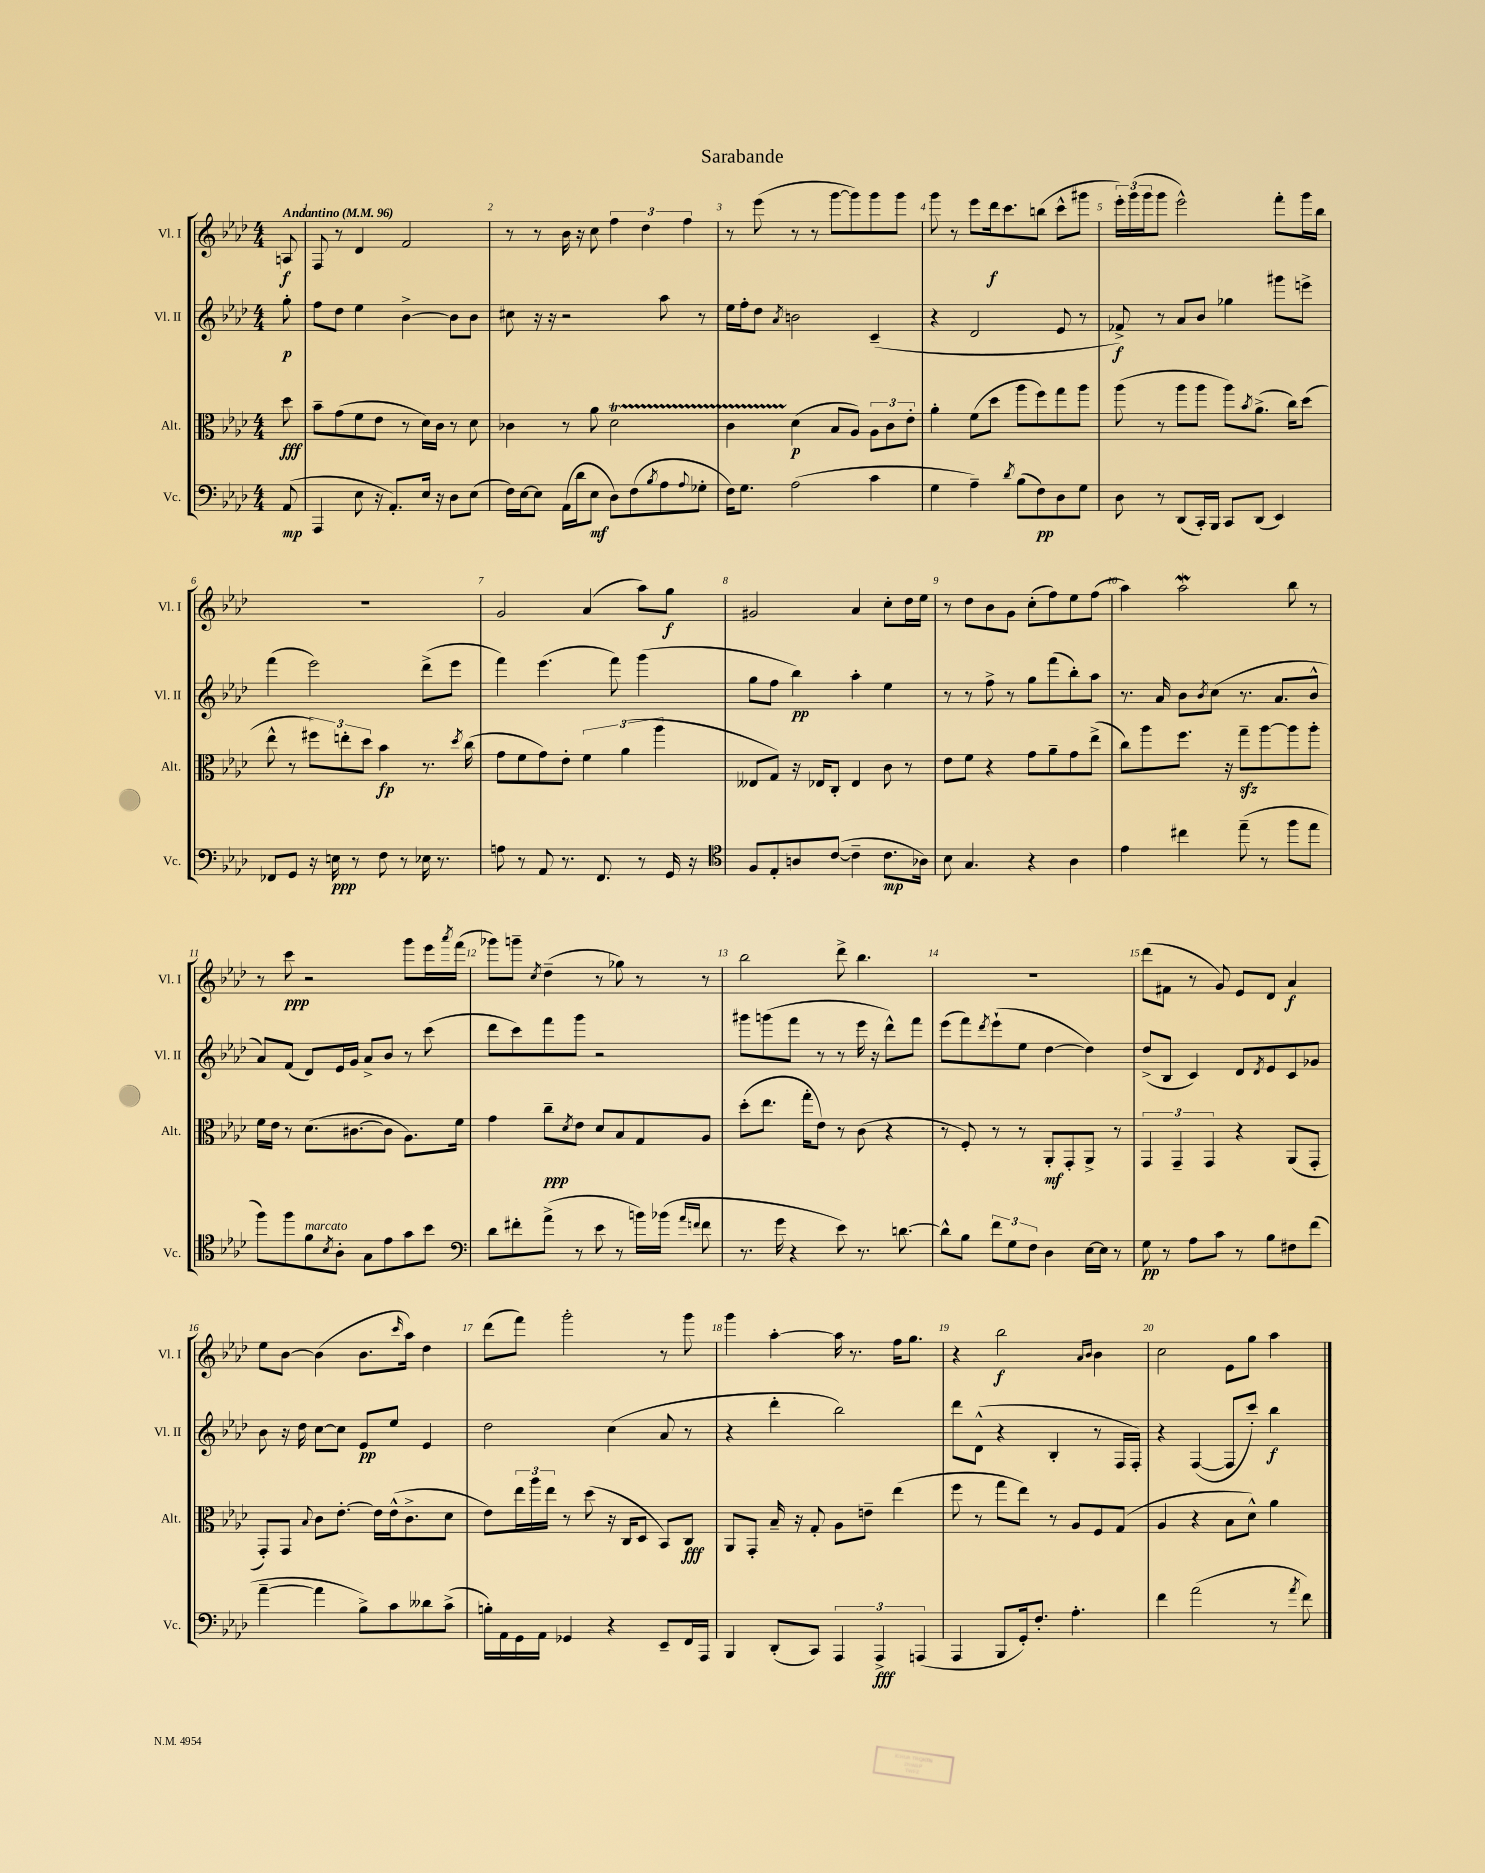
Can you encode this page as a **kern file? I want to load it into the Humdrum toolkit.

**kern	**kern	**kern	**kern
*staff4	*staff3	*staff2	*staff1
*clefF4	*clefC3	*clefG2	*clefG2
*k[b-e-a-d-]	*k[b-e-a-d-]	*k[b-e-a-d-]	*k[b-e-a-d-]
*M4/4	*M4/4	*M4/4	*M4/4
*MM96	*MM96	*MM96	*MM96
(8AA-	8dd-	8gg'	8A
=	=	=	=
4AAA-	8b-~	8ff	8F
.	(8g	8dd-	8r
8E-	8f	4ee-	4d-
16r	8e-	.	.
8.AA-')	.	.	.
.	8r	[4b-^	2f
16E-	16d-)	.	.
16r	16c	.	.
8D-	8r	8b-]	.
(8E-	8d-	8b-	.
=	=	=	=
16F)	4c-	8cc#	8r
[16E-	.	.	.
8E-]	.	16r	8r
.	.	16r	.
(16AA-	8r	2r	16b-
16d-	.	.	16r
8E-	8a-	.	8cc
8D-)	2d-	.	6ff
(8F	.	.	.
.	.	.	6dd-
8qB-	.	.	.
8A-	.	8aa-	.
.	.	.	6ff
8qqA-	.	.	.
8G-'	.	8r	.
=	=	=	=
16F)	4c	16ee-	8r
8.G	.	16ff'	.
.	.	8dd-	(8eee-
.	.	8qa-	.
(2A-	(4d-	2b	8r
.	.	.	8r
.	8B-	.	[8ggg
.	8A-)	.	8ggg])
4c	12A-	(4c~	8ggg
.	12c	.	.
.	.	.	8ggg
.	12e-'	.	.
=	=	=	=
4G	4a-'	4r	8ggg
.	.	.	8r
4A-~)	(8f	2d-	8eee-
.	8dd-	.	16ddd-
.	.	.	8.ccc
8qd-	.	.	.
(8B-	8aa-	.	.
8F)	8ff)	.	(8bb
8D-	8gg	8e-	8ccc^^
8G	8aa-	8r	8ggg#
=	=	=	=
8D-	(8aa-	8f-^)	24eee-')
.	.	.	(24ggg
.	.	.	24ggg
8r	8r	8r	8ggg
(8DD-	8aa-	8a-	2eee-^^)
16CC')	8aa-	8b-	.
16BBB-	.	.	.
8CC	8aa-)	4gg-	.
.	8qb-	.	.
(8DD-	(8.a-^	.	.
4EE-)	.	8ggg#	8fff'
.	16cc)	.	.
.	(8dd-	8eee^	16ggg
.	.	.	16bb-
=	=	=	=
8FF-	8ee-^^	(4fff	1r
8GG	8r	.	.
16r	12ff#)	2eee-)	.
16E	.	.	.
.	12ee'	.	.
8r	.	.	.
.	12dd-	.	.
8F	4b-	.	.
8r	.	.	.
16E-	8.r	(8ddd-^	.
8.r	.	.	.
.	.	8eee-	.
.	8qdd-	.	.
.	(16cc	.	.
=	=	=	=
8A	8g	4fff)	2g
8r	8f	.	.
8AA-	8g)	(4.eee-	.
8.r	8e-'	.	.
.	6f	.	(4a-
8.FF	.	.	.
.	.	8fff)	.
.	(6a-	.	.
8r	.	(4ggg	8aa-)
.	6aa-	.	.
16GG	.	.	8gg
16r	.	.	.
=	=	=	=
*clefC4	*	*	*
8F	8E--	8gg	2g#
8E-'	8G)	8ff	.
8A	16r	4bb-)	.
.	16E-	.	.
([8c	8C'	.	.
4c~]	4E-	4aa-'	4a-
8.c	8c	4ee-	8cc'
.	8r	.	16dd-
16A-)	.	.	16ee-
=	=	=	=
8B-	8e-	8r	8r
4.G	8f	8r	8dd-
.	4r	8ff^	8b-
.	.	8r	8g
4r	8g	8gg	(8cc'
.	8a-~	(8fff	8ff)
4A-	8g	8bb-')	8ee-
.	(8ee-^	8aa-	(8ff
=	=	=	=
4e-	8cc)	8.r	4aa-)
.	8aa-	.	.
.	.	16a-	.
4cc#	8.ff	8b-	2aa-
.	.	8qb-	.
.	.	(8cc	.
.	16r	.	.
(8ee-~	8gg~	8.r	.
8r	[8aa-	.	.
.	.	8.a-	.
8ff	8aa-]	.	8bb-
8ee-	8aa-'	8b-^^	8r
=	=	=	=
8ff)	16f	8a-)	8r
.	16e-	.	.
8ff	8r	(8f	8ccc
8f	(8.d-	8d-)	2r
8qB-	.	.	.
8A-'	.	16e-	.
.	[8.c#	16g	.
8G	.	8a-^	.
8e-	8c#]	8b-	.
8g	8.A-)	8r	8ggg
8b-	.	(8ccc	16eee-
.	.	.	8qaaa-
.	16f	.	(16fff
=	=	=	=
*clefF4	*	*	*
8d-	4g	8ddd-	8ggg-)
8f#'	.	8ccc)	8ggg~
.	.	.	8qcc
(8a-^	8cc~	8fff	(4dd-~
.	8qd-	.	.
8r	8e-	8ggg	.
8e-	8d-	2r	8r
8r	8B-	.	8gg-)
16b)	8G	.	8r
(16b-	.	.	.
16qqa-	.	.	.
16qqf	.	.	.
8f	8A-	.	8r
=	=	=	=
8.r	(8dd-'	8ggg#	2bb-
.	8.ee-	(8ggg	.
16g	.	.	.
4r	.	8fff	.
.	16gg'	.	.
.	8e-)	8r	.
8e-)	8r	8r	8ddd-^
8.r	(8c	16eee-	4.bb-
.	.	16r	.
.	4r	8ddd-^^)	.
[8.d	.	.	.
.	.	8fff	.
=	=	=	=
8d^^]	8r	(8eee-	1r
8B-	8F')	8fff)	.
.	.	8qddd-	.
12f	8r	(8eee-`	.
12G	.	.	.
.	8r	8ee-	.
12F	.	.	.
4D-	8AA-'	[4dd-	.
.	8GG'	.	.
[16E-	8AA-^	4dd-])	.
16E-]	.	.	.
8r	8r	.	.
=	=	=	=
8G	6GG	(8dd-^	(8ddd-
8r	.	8B-	8f#
.	6GG~	.	.
8A-	.	4c)	8r
.	6GG	.	.
8c	.	.	8g)
8r	4r	8d-	8e-
.	.	8qd-	.
8B-	.	8e-	8d-
8F#	(8AA-	8c	4a-
(8f	8GG'	8g-	.
=	=	=	=
[4a-~	8GG')	8b-	8ee-
.	8GG	16r	[8b-
.	.	16dd-	.
.	8qqB-	.	.
4a-]	8c	[8cc	(4b-]
.	[8.e-'	8cc]	.
8B-^)	.	8e-	8.b-
.	16e-]	.	.
8c	(16e-^^	8ee-	.
.	.	.	16qqccc
.	8.c^	.	16aa-)
8d--	.	4e-	4dd-
(8c^	8d-	.	.
=	=	=	=
16B')	8e-)	2dd-	(8ddd-
16AA-	.	.	.
16GG	24ee-	.	8fff)
.	24aa-	.	.
16AA-	.	.	.
.	24ee-	.	.
4GG-	8r	.	2ggg'
.	(8dd-	.	.
4r	16r	(4cc	.
.	16C	.	.
.	8D-	.	.
8EE-~	8BB-)	8a-	8r
16FF	8C	8r	8ggg
16AAA-	.	.	.
=	=	=	=
4BBB-	8AA-	4r	4ggg
.	8GG'	.	.
(8DD-'	16B-~	4ddd-'	[4aa-'
.	16r	.	.
8CC)	8G'	.	.
6AAA-	8A-	2bb-)	16aa-]
.	.	.	8.r
.	8e~	.	.
6AAA-^	.	.	.
.	(4ee-	.	16ff
.	.	.	8.gg
(6AAA	.	.	.
=	=	=	=
4AAA-	8ff	8ddd-	4r
.	8r	(8d-^^	.
8BBB-	8gg	4r	2bb-
16GG')	8ee-)	.	.
8.F'	.	.	.
.	8r	4B-'	.
4.A-'	8A-	.	.
.	.	.	16qqa-
.	.	.	16qqb-
.	8F	8r	4b-
.	(8G	16F	.
.	.	16F')	.
=	=	=	=
4f	4A-	4r	2cc
(2a-	4r	([4F	.
.	8B-	8F]	8e-
.	8d-^^)	8ccc')	8gg
8r	4a-	4bb-	4aa-
8qa-	.	.	.
8f)	.	.	.
==	==	==	==
*-	*-	*-	*-
